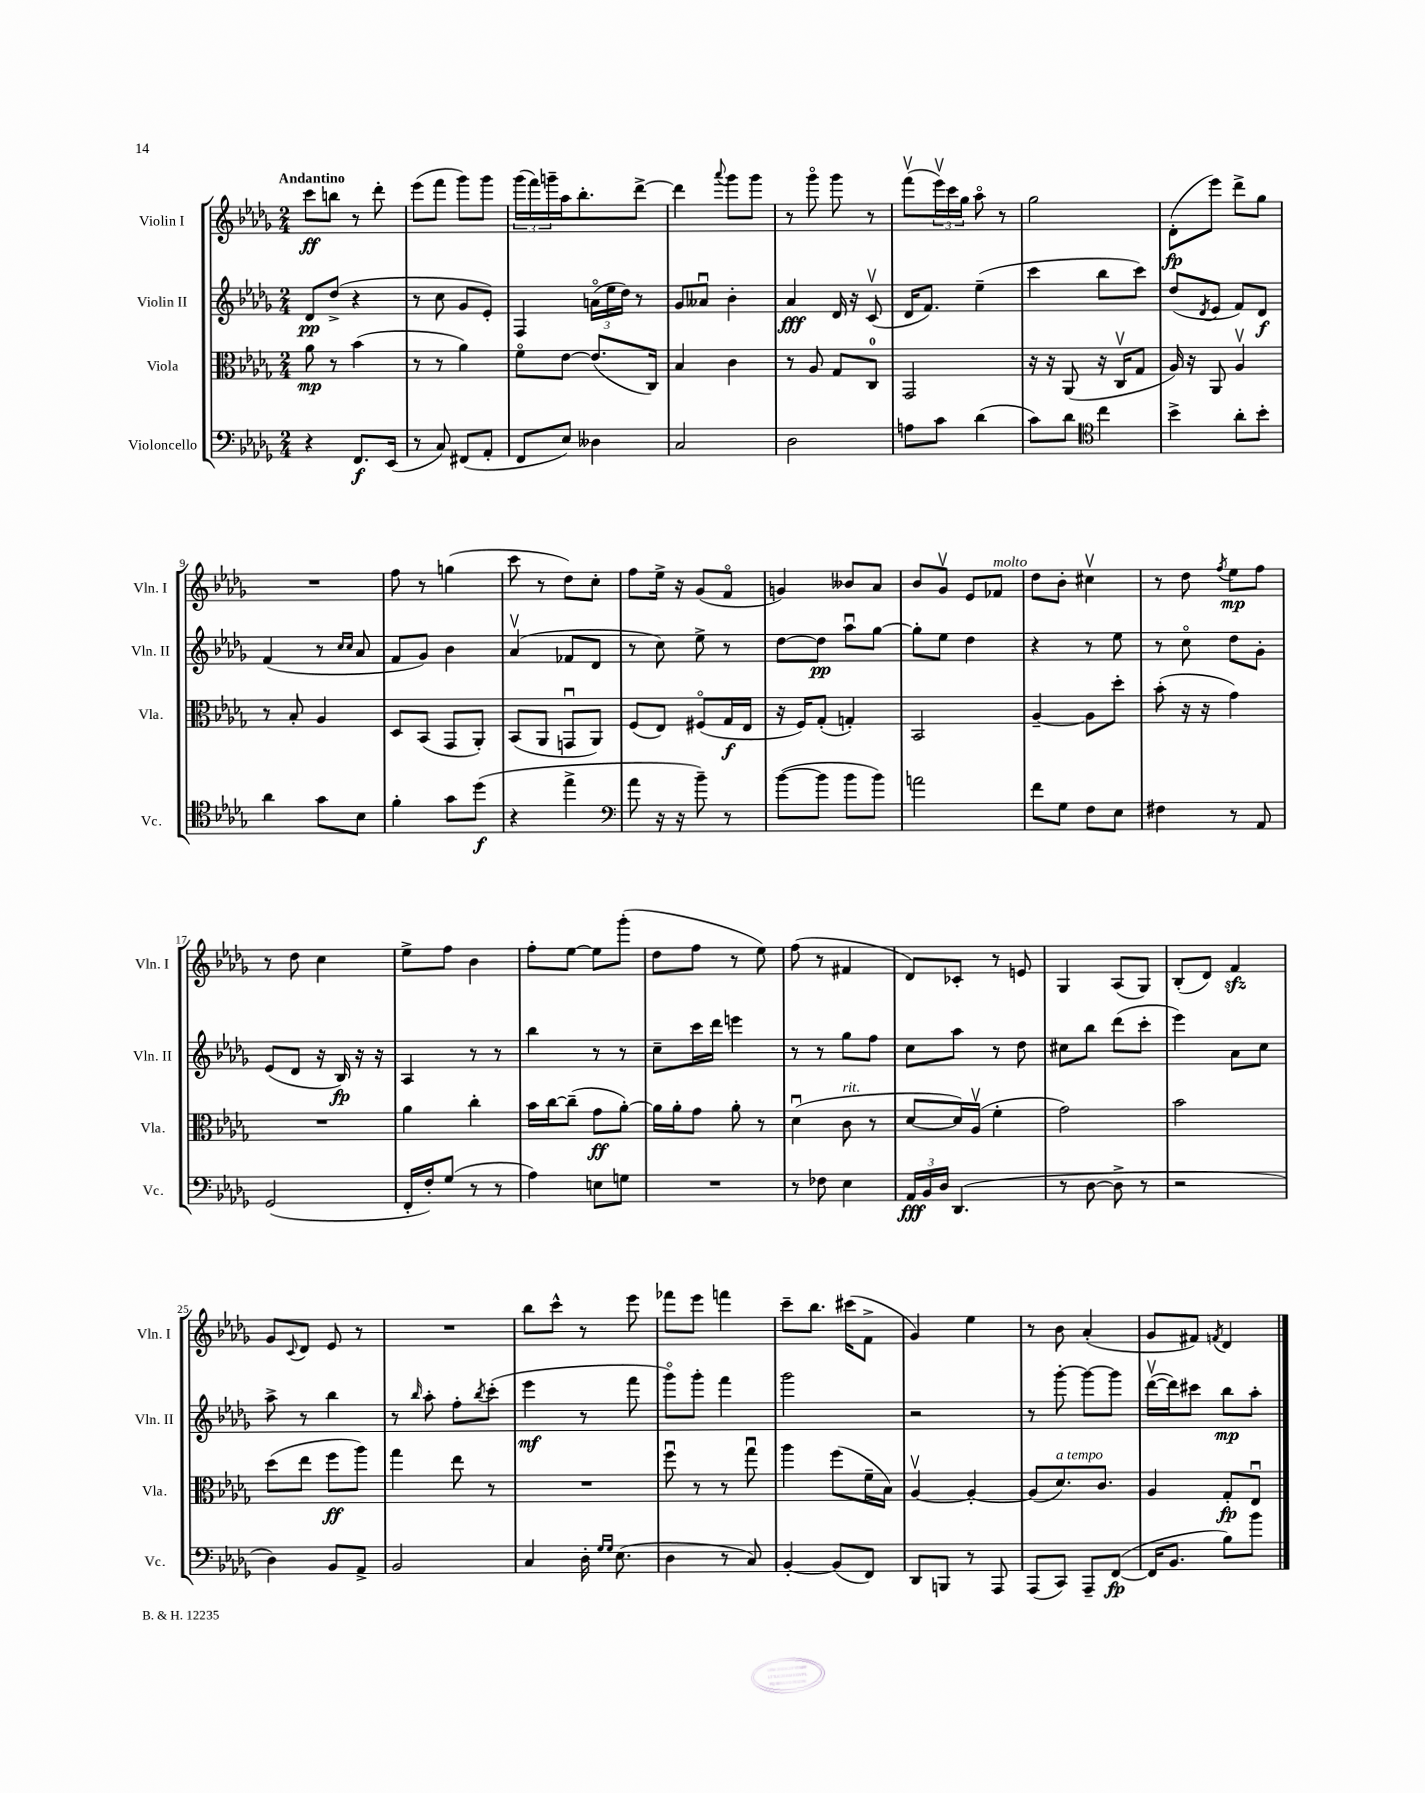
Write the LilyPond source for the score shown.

<<
\new StaffGroup <<
\new Staff = "s0" \with { instrumentName = "Violin I" shortInstrumentName = "Vln. I" } {
    \clef treble \key des \major \numericTimeSignature \time 2/4 \tempo "Andantino"
    c'''8\ff b''8 r8 des'''8-. |
    ees'''8( f'''8 ges'''8) ges'''8 |
    \tuplet 3/2 { ges'''16( f'''16) g'''16-- } aes''16 bes''8.-. des'''8~-> |
    des'''4 \appoggiatura { aes'''8 } ges'''8 ges'''8 |
    r8 ges'''8\flageolet ges'''8 r8 |
    f'''8\upbow( \tuplet 3/2 { ees'''16\upbow) c'''16 ges''16 } aes''8\flageolet r8 |
    ges''2 |
    des'8-.\fp( ees'''8) des'''8-> ges''8 |
    R2 |
    f''8 r8 g''4( |
    c'''8 r8 des''8) c''8-. |
    f''8 ees''16-> r16 ges'8( f'8\flageolet |
    g'4) beses'8 aes'8 |
    bes'8 ges'8\upbow ees'8 fes'8^\markup { \italic "molto" } |
    des''8 bes'8-. cis''4\upbow |
    r8 des''8 \acciaccatura { f''8 } ees''8\mp f''8 |
    r8 des''8 c''4 |
    ees''8-> f''8 bes'4 |
    f''8-. ees''8~ ees''8 ges'''8-.( |
    des''8 f''8 r8 ees''8) |
    f''8( r8 fis'4 |
    des'8) ces'8-. r8 e'8 |
    ges4 aes8( ges8) |
    bes8-.( des'8) f'4\sfz |
    ges'8 \appoggiatura { c'8 } des'8 ees'8 r8 |
    R2 |
    bes''8 c'''8-^ r8 ees'''8 |
    fes'''8 ees'''8 f'''4 |
    c'''8-- bes''8. cis'''16( f'8-> |
    ges'4) ees''4 |
    r8 bes'8 aes'4-.( |
    ges'8 fis'8) \acciaccatura { f'8 } des'4 \bar "|." |
}
\new Staff = "s1" \with { instrumentName = "Violin II" shortInstrumentName = "Vln. II" } {
    \clef treble \key des \major \numericTimeSignature \time 2/4
    des'8\pp des''8->( r4 |
    r8 c''8 ges'8 ees'8-.) |
    f4 \tuplet 3/2 { a'16\flageolet( ees''16 des''16) } r8 |
    ges'8 aeses'8\downbow bes'4-. |
    aes'4\fff des'16 r16 c'8\upbow( |
    des'16 f'8.) ees''4--( |
    c'''4 bes''8 c'''8) |
    des''8( \acciaccatura { des'8 } ees'8 f'8) des'8\f |
    f'4( r8 \grace { c''16 c''16 } aes'8 |
    f'8 ges'8) bes'4 |
    aes'4\upbow( fes'8 des'8 |
    r8 c''8) ees''8-> r8 |
    des''8~ des''8\pp aes''8\downbow ges''8~ |
    ges''8-. ees''8 des''4 |
    r4 r8 ees''8 |
    r8 c''8\flageolet des''8 ges'8-. |
    ees'8( des'8 r16 bes16\fp) r16 r16 |
    aes4 r8 r8 |
    bes''4 r8 r8 |
    c''8-- c'''16 des'''16 e'''4 |
    r8 r8 ges''8 f''8 |
    c''8 aes''8 r8 des''8 |
    cis''8 bes''8 des'''8( c'''8-. |
    ees'''4) aes'8 c''8 |
    aes''8-> r8 bes''4 |
    r8 \grace { bes''16 } aes''8-. f''8-. \acciaccatura { bes''8 } c'''8-.( |
    ees'''4\mf r8 f'''8 |
    ges'''8\flageolet) ges'''8-. f'''4 |
    ges'''2 |
    r2 |
    r8 ges'''8~-. ges'''8~ ges'''8 |
    des'''16~\upbow( des'''16) cis'''8 bes''8\mp aes''8-. \bar "|." |
}
\new Staff = "s2" \with { instrumentName = "Viola" shortInstrumentName = "Vla." } {
    \clef alto \key des \major \numericTimeSignature \time 2/4
    aes'8\mp r8 bes'4( |
    r8 r8 aes'4) |
    f'8\flageolet ees'8~ ees'8.( c16) |
    bes4 c'4 |
    r8 aes8 ges8 c8-0 |
    ges,2 |
    r16 r16 aes,8( r16 c16\upbow ges8 |
    aes16) r16 aes,8 aes4\upbow |
    r8 bes8-. aes4 |
    des8 bes,8( ges,8 aes,8-.) |
    bes,8( aes,8 g,8\downbow aes,8) |
    f8( ees8) fis8\flageolet( ges16\f ees16 |
    r16 f16) ges8-.( g4-.) |
    bes,2 |
    aes4~-- aes8 des''8-. |
    bes'8-.( r16 r16 ges'4) |
    R2 |
    aes'4 c''4-. |
    bes'16 c''16~ c''8--( ges'8\ff aes'8~-.) |
    aes'16 aes'16-. ges'8 aes'8-. r8 |
    des'4\downbow( c'8^\markup { \italic "rit." } r8 |
    des'8~ des'16) aes16\upbow( f'4-. |
    ges'2) |
    bes'2 |
    des''8( ees''8 f''8\ff aes''8) |
    ges''4 ees''8 r8 |
    R2 |
    f''8\downbow r8 r8 ges''8\downbow |
    aes''4 f''8( f'16-- bes16) |
    aes4~\upbow aes4~-. |
    aes8( des'8.^\markup { \italic "a tempo" }) c'8. |
    aes4 ges8-.\fp ees8\downbow \bar "|." |
}
\new Staff = "s3" \with { instrumentName = "Violoncello" shortInstrumentName = "Vc." } {
    \clef bass \key des \major \numericTimeSignature \time 2/4
    r4 f,8.\f ees,16( |
    r8 c8) fis,8( aes,8-. |
    f,8 ees8) deses4 |
    c2 |
    des2 |
    a8 c'8 des'4( |
    c'8) des'8 \clef tenor c''4 |
    bes'4-> aes'8-. bes'8-. |
    aes'4 ges'8 bes8 |
    f'4-. ges'8 des''8\f( |
    r4 ees''4-> |
    \clef bass aes'8 r16 r16 bes'8--) r8 |
    bes'8~( bes'8 bes'8 bes'8) |
    a'2 |
    f'8 ges8 f8 ees8 |
    fis4 r8 aes,8 |
    ges,2( |
    f,16-. f16-.) ges8( r8 r8 |
    aes4) e8 g8 |
    R2 |
    r8 fes8 ees4 |
    \tuplet 3/2 { aes,16\fff bes,16 des16 } des,4.( |
    r8 des8~ des8-> r8 |
    r2 |
    des4) bes,8 aes,8-> |
    bes,2 |
    c4 des16-. \grace { ges16 ges16 } ees8.( |
    des4 r8 c8) |
    bes,4~-. bes,8( f,8) |
    des,8 b,,8 r8 aes,,8 |
    aes,,8( c,8) aes,,8-- f,8~\fp( |
    f,16 bes,8. bes8) bes'8 \bar "|." |
}
>>
>>
